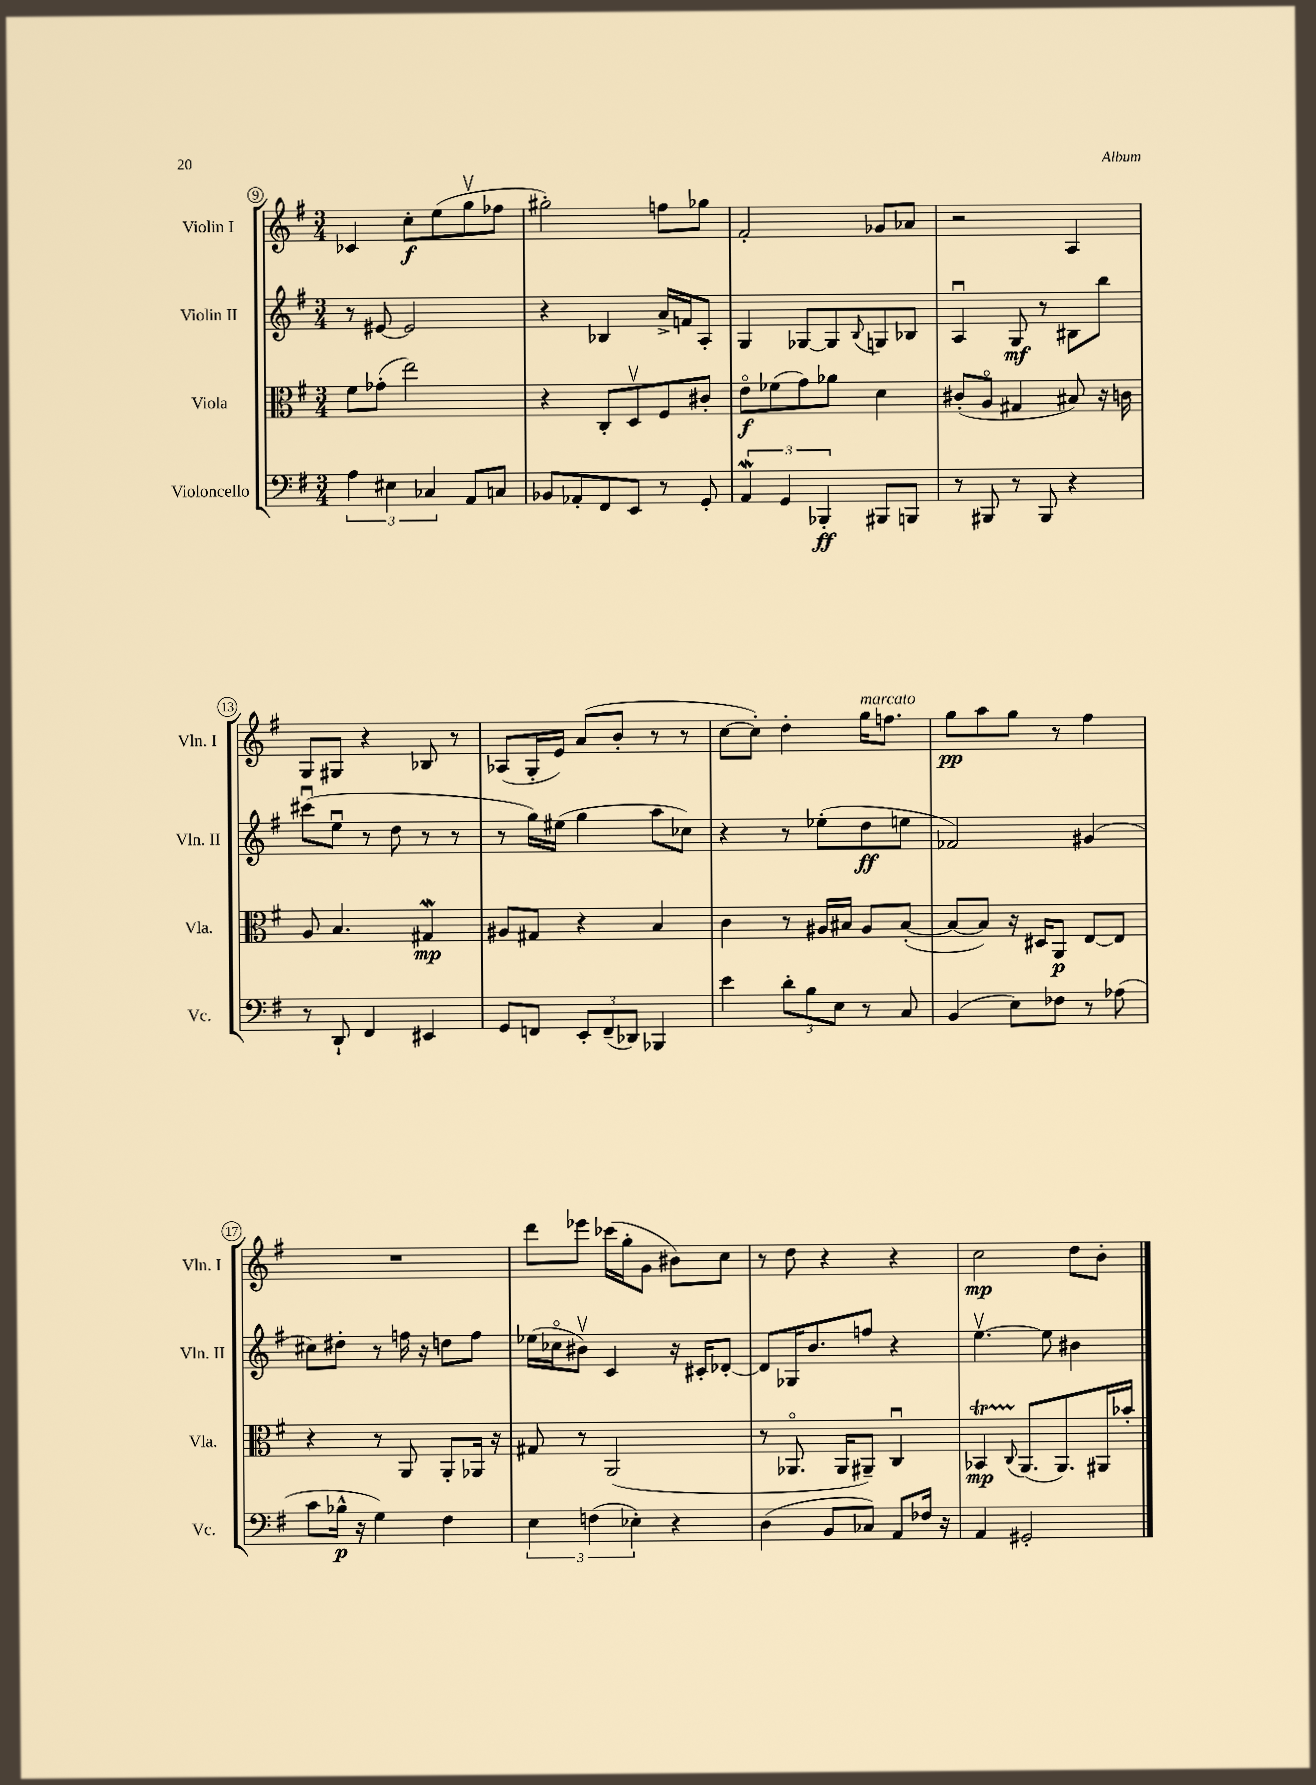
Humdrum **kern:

**kern	**dynam	**kern	**dynam	**kern	**dynam	**kern	**dynam
*part4	*part4	*part3	*part3	*part2	*part2	*part1	*part1
*staff4	*staff4	*staff3	*staff3	*staff2	*staff2	*staff1	*staff1
*I"Violoncello	*	*I"Viola	*	*I"Violin II	*	*I"Violin I	*
*I'Vc.	*	*I'Vla.	*	*I'Vln. II	*	*I'Vln. I	*
*clefF4	*	*clefC3	*	*clefG2	*	*clefG2	*
*k[f#]	*	*k[f#]	*	*k[f#]	*	*k[f#]	*
*M3/4	*	*M3/4	*	*M3/4	*	*M3/4	*
=9	=9	=9	=9	=9	=9	=9	=9
6A\	.	8f#\L	.	8r	.	4c-X/	.
.	.	(8g-X'\J	.	[8e#X/	.	.	.
6E#X\	.	.	.	.	.	.	.
.	.	2ee\)	.	2e#/]	.	8cc'\L	f
6C-X/	.	.	.	.	.	.	.
.	.	.	.	.	.	(8ee\	.
8AA/L	.	.	.	.	.	8ggv\	.
8Cn/J	.	.	.	.	.	8ff-X\J	.
=10	=10	=10	=10	=10	=10	=10	=10
8BB-X/L	.	4r	.	4r	.	2gg#X'\)	.
8AA-X'/	.	.	.	.	.	.	.
8FF#/	.	8C'/L	.	4B-X/	.	.	.
8EE/J	.	8Dv/	.	.	.	.	.
8r	.	8F#/	.	16a^/LL	.	8ffn\L	.
.	.	.	.	16fn/J	.	.	.
8GG'/	.	8c#X'/J	.	8A'/J	.	8gg-X\J	.
=11	=11	=11	=11	=11	=11	=11	=11
6AAW/	.	8e\L	f	4G/	.	2f#'/	.
.	.	(8f-X\	.	.	.	.	.
6GG/	.	.	.	.	.	.	.
.	.	8g\)	.	[8G-X/L	.	.	.
6BBB-X'/	ff	.	.	.	.	.	.
.	.	8a-X\J	.	8G-/]	.	.	.
.	.	.	.	8qqB/	.	.	.
8BBB#X/L	.	4d\	.	8Gn/	.	8g-X/L	.
8BBBn/J	.	.	.	8B-X/J	.	8a-X/J	.
=12	=12	=12	=12	=12	=12	=12	=12
8r	.	(8c#X'/L	.	4Au/	.	2r	.
8BBB#X/	.	8A/J	.	.	.	.	.
8r	.	4G#X/	.	8G/	mf	.	.
8BBB#/	.	.	.	8r	.	.	.
4r	.	8B#X/)	.	8B#X\L	.	4A/	.
.	.	16r	.	8bb\J	.	.	.
.	.	16cn\	.	.	.	.	.
!!LO:LB:g=z
=13	=13	=13	=13	=13	=13	=13	=13
8r	.	8A/	.	(8ccc#Xu\L	.	8G/L	.
8DD`/	.	4.B/	.	8eeu\J	.	8G#X/J	.
4FF#/	.	.	.	8r	.	4r	.
.	.	.	.	8dd\	.	.	.
4EE#X/	.	4G#XW/	mp	8r	.	8B-X/	.
.	.	.	.	8r	.	8r	.
=14	=14	=14	=14	=14	=14	=14	=14
8GG/L	.	8A#X/L	.	8r	.	(8A-X/L	.
8FFn/J	.	8G#X/J	.	16gg\LL)	.	16G'/L	.
.	.	.	.	(16ee#X\JJ	.	16e/JJ)	.
12EE'/L	.	4r	.	4gg\	.	(8a/L	.
(12FF~/	.	.	.	.	.	.	.
.	.	.	.	.	.	8b'/J	.
12DD-X/J)	.	.	.	.	.	.	.
4BBB-X/	.	4B/	.	8aa\L	.	8r	.
.	.	.	.	8cc-X\J)	.	8r	.
=15	=15	=15	=15	=15	=15	=15	=15
4e\	.	4c\	.	4r	.	[8cc\L	.
.	.	.	.	.	.	8cc'\J])	.
12d'\L	.	8r	.	8r	.	4dd'\	.
12B\	.	.	.	.	.	.	.
.	.	16A#X/LL	.	(8ee-X'\L	.	.	.
12E\J	.	.	.	.	.	.	.
.	.	16B#X/JJ	.	.	.	.	.
!	!	!	!	!	!	!LO:TX:a:i:t=marcato	!
8r	.	8A#/L	.	8dd\	ff	16gg\KL	.
.	.	.	.	.	.	8.ffn\J	.
8C/	.	([8B#'/J	.	8een\J	.	.	.
=16	=16	=16	=16	=16	=16	=16	=16
(4BB/	.	8B#/L_	.	2f-X/)	.	8gg\L	pp
.	.	8B#/J])	.	.	.	8aa\	.
8E\L)	.	16r	.	.	.	8gg\J	.
.	.	16D#X/KL	.	.	.	.	.
8F-X\J	.	8AA/J	p	.	.	8r	.
8r	.	[8E/L	.	(4g#X/	.	4ff#\	.
(8A-X\	.	8E/J]	.	.	.	.	.
!!LO:LB:g=z
=17	=17	=17	=17	=17	=17	=17	=17
8c\L	.	4r	.	8cc#X\L)	.	2.r	.
16B-X^^\Jk	p	.	.	8dd#X'\J	.	.	.
16r	.	.	.	.	.	.	.
4G\)	.	8r	.	8r	.	.	.
.	.	8AA/	.	16ffn\	.	.	.
.	.	.	.	16r	.	.	.
4F#\	.	8AA'/L	.	8ddn\L	.	.	.
.	.	16AA-X/Jk	.	8ff\J	.	.	.
.	.	16r	.	.	.	.	.
=18	=18	=18	=18	=18	=18	=18	=18
6E\	.	8G#X/	.	(16ee-X\LL	.	8ddd\L	.
.	.	.	.	16cc-X\J	.	.	.
.	.	8r	.	8b#Xv\J)	.	8eee-X\J	.
(6Fn\	.	.	.	.	.	.	.
.	.	(2AA/	.	4c/	.	(16ccc-X\LL	.
.	.	.	.	.	.	16gg'\J	.
6E-X'\)	.	.	.	.	.	.	.
.	.	.	.	.	.	8g\J	.
4r	.	.	.	16r	.	8b#X\L)	.
.	.	.	.	16c#X'/KL	.	.	.
.	.	.	.	[8d-X'/J	.	8cc\J	.
=19	=19	=19	=19	=19	=19	=19	=19
(4D\	.	8r	.	8d-/L]	.	8r	.
.	.	8.AA-X/	.	16G-X/K	.	8dd\	.
.	.	.	.	8.b/	.	.	.
8BB/L	.	.	.	.	.	4r	.
.	.	16AA-/KL	.	.	.	.	.
8C-X/J)	.	8AA#X~/J)	.	8ffn/J	.	.	.
8AA/L	.	4Cu/	.	4r	.	4r	.
16F-X/Jk	.	.	.	.	.	.	.
16r	.	.	.	.	.	.	.
=20	=20	=20	=20	=20	=20	=20	=20
4AA/	.	4BB-XT/	mp	[4.eev\	.	2cc\	mp
.	.	8qqC/	.	.	.	.	.
2GG#X'/	.	(8.AA/L	.	.	.	.	.
.	.	.	.	8ee\]	.	.	.
.	.	8.AA/)	.	.	.	.	.
.	.	.	.	4b#X\	.	8dd\L	.
.	.	16AA#X/L	.	.	.	8b'\J	.
.	.	16b-X'/JJ	.	.	.	.	.
==	==	==	==	==	==	==	==
*-	*-	*-	*-	*-	*-	*-	*-
